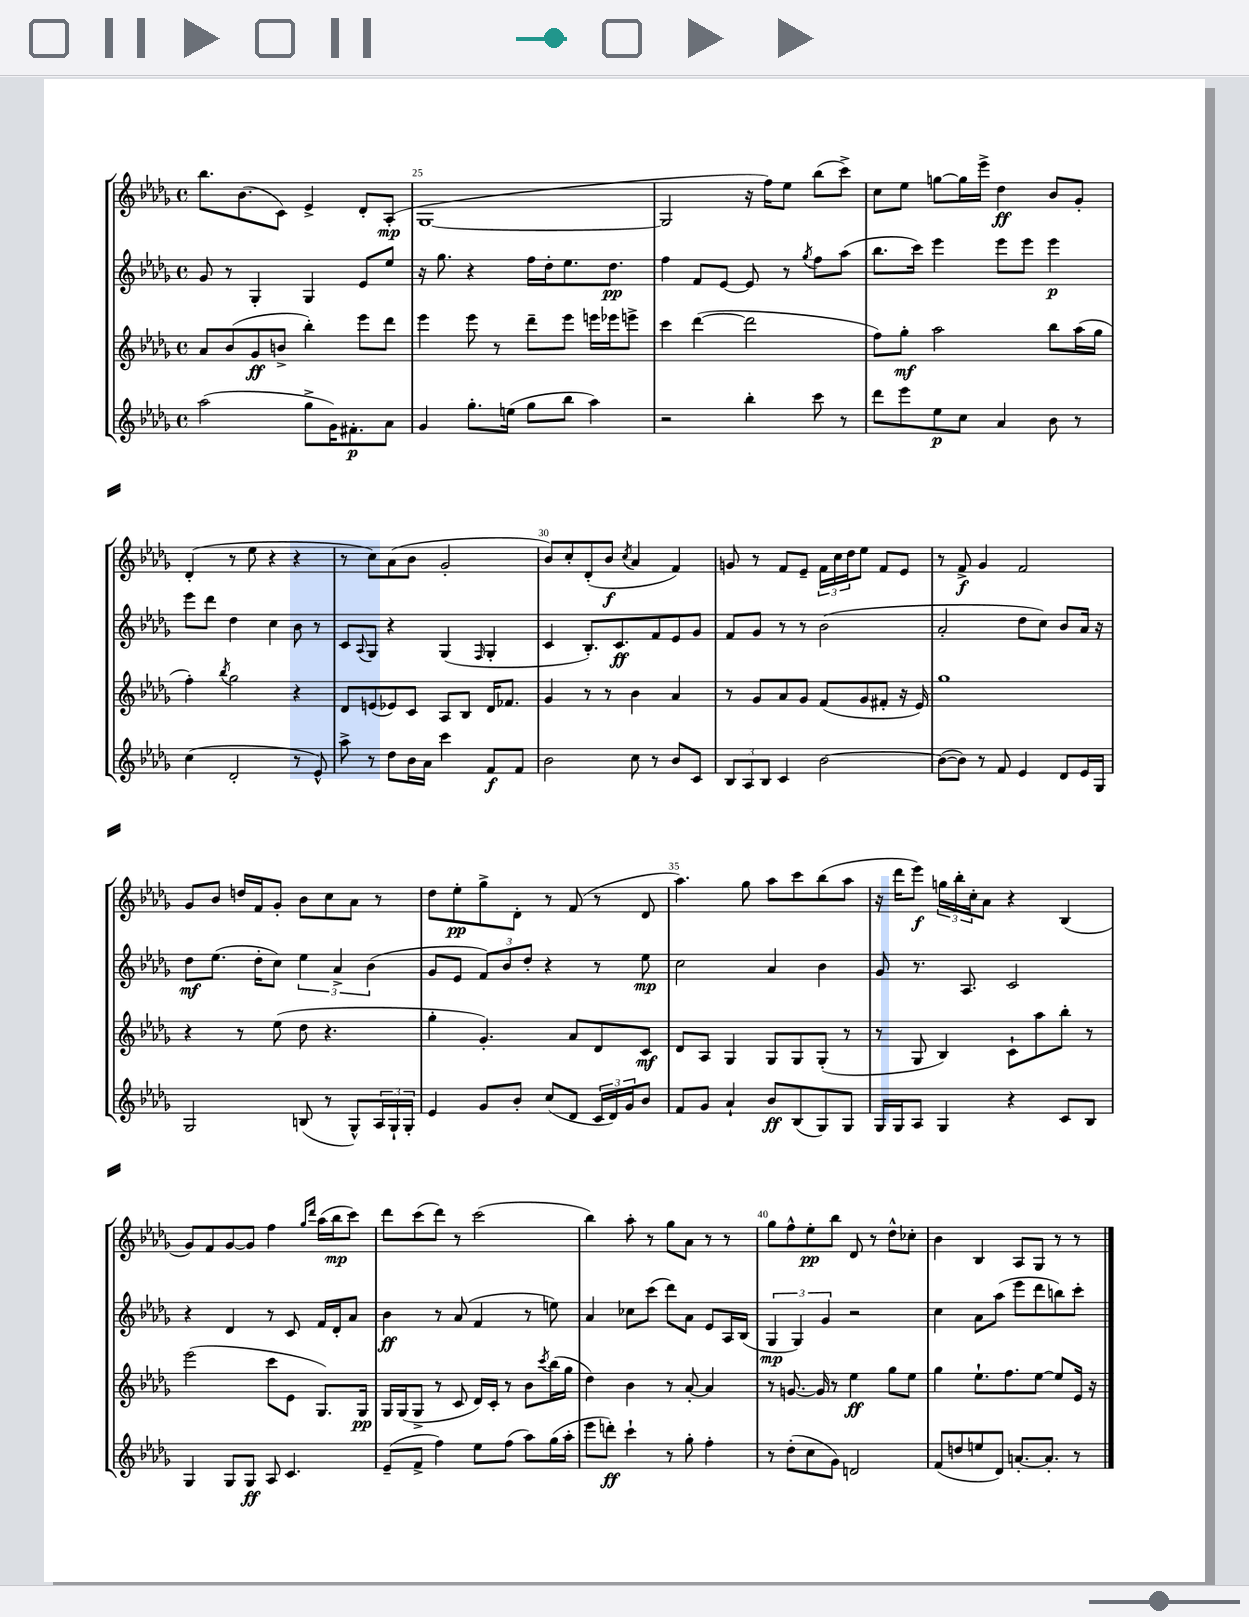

**kern	**kern	**kern	**kern
*staff4	*staff3	*staff2	*staff1
*clefG2	*clefG2	*clefG2	*clefG2
*k[b-e-a-d-g-]	*k[b-e-a-d-g-]	*k[b-e-a-d-g-]	*k[b-e-a-d-g-]
*M4/4	*M4/4	*M4/4	*M4/4
*met(c)	*met(c)	*met(c)	*met(c)
(2aa-	8a-	8g-	8.bb-
.	(8b-	8r	.
.	.	.	(8.b-
.	8g-	4G-'	.
.	8b^	.	8c)
8gg-^	4bb-')	4G-	4e-^
16g-)	.	.	.
8.f#'	.	.	.
.	8eee-	8e-	8d-'
8a-	8ddd-	8ee-	(8A-'
=	=	=	=
4g-	4eee-	16r	[1G-
.	.	8.gg-	.
8.gg-'	8eee-	4r	.
.	8r	.	.
(16ee	.	.	.
8gg-	8ddd-~	16ff	.
.	.	16dd-'	.
8bb-	8eee-	8.ee-	.
4aa-)	16eee	.	.
.	16eee-	8.dd-	.
.	8eee^	.	.
=	=	=	=
2r	4ccc	4ff	2G-]
.	([4ddd-	8f	.
.	.	[8e-	.
4bb-'	2ddd-]	8e-]	16r
.	.	.	16ff)
.	.	8r	8ee-
.	.	8qgg-	.
8ccc	.	8ff	(8bb-
8r	.	(8aa-	8ccc^)
=	=	=	=
8ddd-	8ff)	8.bb-	8cc
8eee-	8gg-'	.	8ee-
.	.	16ccc)	.
8ee-	2aa-	4eee-	[8gg
8cc	.	.	16gg]
.	.	.	16eee-^
4a-	.	8eee-	4dd-
.	.	8eee-	.
8b-	8bb-	4eee-	8b-
8r	(16aa-	.	8g-'
.	16gg-	.	.
=	=	=	=
(4cc	4ff')	8eee-	(4d-'
.	.	8ddd-	.
.	8qbb-	.	.
2d-'	2gg-	4dd-	8r
.	.	.	8ee-
.	.	4cc	4r
8r	4r	8b-	4r
8e-^^)	.	8r	.
=	=	=	=
8aa-^	8d-	8c	8r
.	.	8qqA-	.
8r	(8e	8G-	8cc)
8dd-	8e-)	4r	(8a-
16b-	8c	.	8b-
16a-	.	.	.
4ccc	8A-	(4G-	2g-'
.	8B-	.	.
.	.	16qqF	.
8f	16d-	4G-'	.
.	8.f-	.	.
8f	.	.	.
=	=	=	=
2b-	4g-	4c	8b-)
.	.	.	8cc'
.	8r	8.B-')	(8d-'
.	8r	.	8b-
.	.	8.c	.
.	.	.	8qcc
8cc	4b-	.	4a-
8r	.	8f	.
8b-	4a-	8e-	4f)
8c	.	8g-	.
=	=	=	=
12B-	8r	8f	8g
12A-	.	.	.
.	8g-	8g-	8r
12B-	.	.	.
4c	8a-	8r	8f
.	8g-	8r	8e-~
[2b-	(8f	(2b-	24f
.	.	.	24cc
.	.	.	24dd-
.	8g-	.	8ee-
.	8f#'	.	8f
.	16r	.	8e-
.	16e-)	.	.
=	=	=	=
(8b-_	1gg-	2a-'	8r
8b-])	.	.	8f^
8r	.	.	4g-
8f	.	.	.
4e-	.	8dd-	2f
.	.	8cc)	.
8d-	.	8b-	.
16e-	.	16a-	.
16G-	.	16r	.
=	=	=	=
2G-	4r	8dd-	8g-
.	.	(8.ee-	8b-
.	8r	.	16dd
.	.	16dd-'	16f
.	(8ee-	8cc)	8g-'
(8B	8dd-	6ee-	8b-
8r	4.r	.	8cc
.	.	6a-^	.
8G-^^)	.	.	8a-
.	.	(6b-	.
24A-	.	.	8r
24G-`	.	.	.
24G-'	.	.	.
=	=	=	=
4e-	4gg-'	8g-	8dd-
.	.	8e-	8ee-'
8g-	4.g-')	12f)	8gg-^
.	.	12b-	.
8b-'	.	.	8d-'
.	.	12dd-'	.
(8cc	.	4r	8r
8d-	8a-	.	(8f
24c	8d-	8r	8r
24d-)	.	.	.
24g-	.	.	.
8b-	8c	8ee-	8d-
=	=	=	=
8f	8d-	2cc	4.aa-)
8g-	8A-	.	.
4a-`	4G-	.	.
.	.	.	8gg-
8b-	8G-	4a-	8aa-
(8B-	8G-	.	8ccc
8G-)	(8G-'	4b-	(8bb-
8G-	8r	.	8aa-
=	=	=	=
16G-	8r	8g-	16r
16G-	.	.	16ddd-
8A-	8G-	8.r	8eee-)
4G-	4B-)	.	24gg
.	.	.	24bb-'
.	.	8.A-	.
.	.	.	24cc'
.	.	.	8a-
4r	8c`	2c	4r
.	8aa-	.	.
8c	8bb-'	.	(4B-
8B-	8r	.	.
=	=	=	=
4G-	(2eee-	4r	8g-)
.	.	.	8f
8G-	.	4d-	[8g-
8G-	.	.	8g-]
8A-	8ccc	8r	4ff
4.c	8e-	8c	.
.	.	.	16qqgg-
.	.	.	16qqddd-
.	8.G-)	16f	(16aa-
.	.	16d-'	16bb-
.	.	8a-	8ccc)
.	16G-	.	.
=	=	=	=
(8e-~	16G-	4b-	8ddd-
.	(16G-	.	.
8f^	8G-^	.	(8ccc
4ff)	8r	8r	8ddd-)
.	8c	(8a-	8r
8ee-	16d-)	4f	(2ccc
.	16c'	.	.
(8ff	8r	.	.
8aa-)	8b-	8r	.
.	8qccc	.	.
(16gg-	(16bb-	8ee)	.
16aa-'	16gg-	.	.
=	=	=	=
8eee-	4dd-)	4a-	4bb-)
8ddd')	.	.	.
4ccc`	4b-	8cc-	8aa-'
.	.	(8ccc	8r
8r	8r	8ddd-)	8gg-
8gg-'	[8a-'	8a-	8a-
4ff'	4a-]	8e-	8r
.	.	16A-	8r
.	.	(16B-	.
=	=	=	=
8r	8r	6G-	8gg-
(8dd-'	[8.g	.	8ff^^
.	.	6G-)	.
8cc	.	.	8ee-'
.	16g]	.	.
.	.	6g-	.
8g-)	8r	.	8bb-
2d	4ee-	2r	8d-
.	.	.	8r
.	8gg-	.	8dd-^^
.	8ee-	.	8cc-'
=	=	=	=
(8f	4gg-	4cc	4b-
8dd	.	.	.
8ee	8.ee-`	8a-	4B-
8d-)	.	(8aa-	.
.	8.ff	.	.
[8.a'	.	8eee-	8A-
.	[8ee-	8ddd-	8G-
8.a']	.	.	.
.	8ee-]	8bb)	8r
8r	16e-	8ccc'	8r
.	16r	.	.
==	==	==	==
*-	*-	*-	*-
